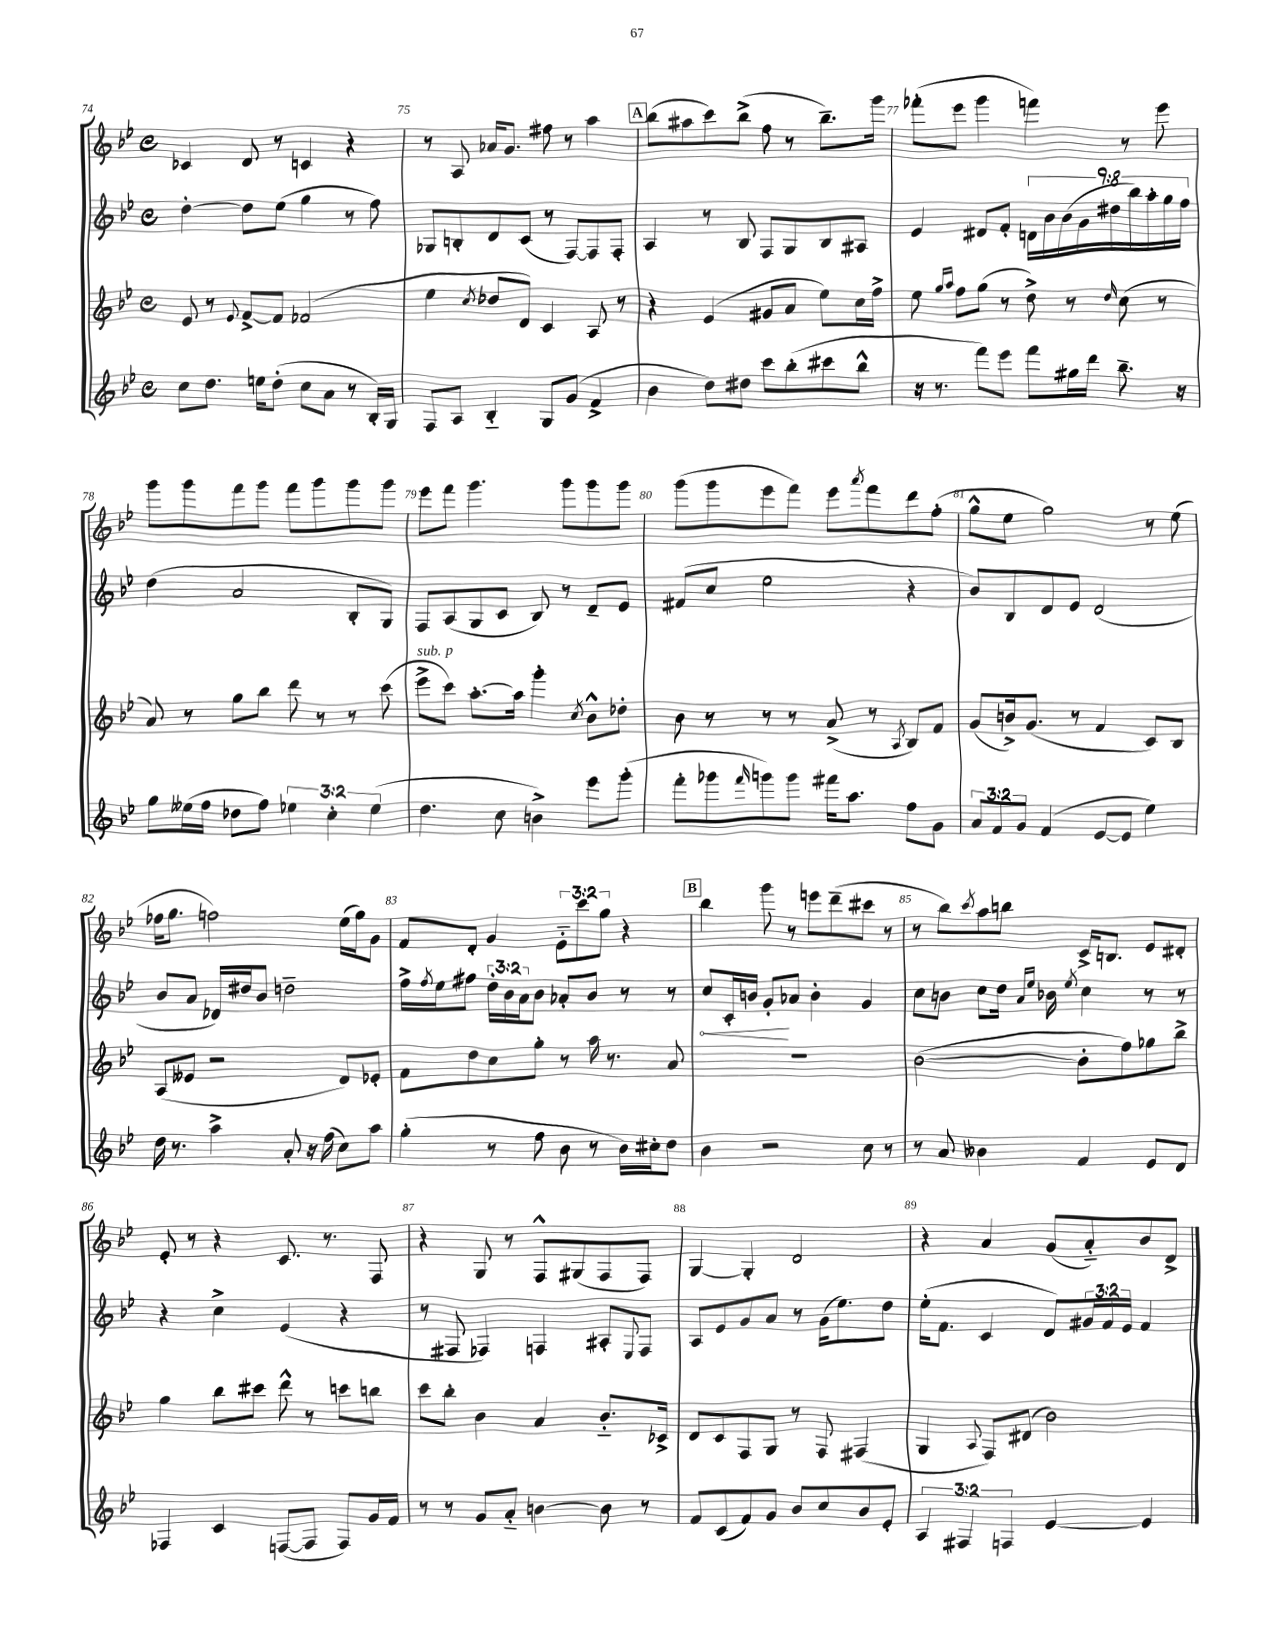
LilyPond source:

<<
\new StaffGroup <<
\new Staff = "s0" {
    \clef treble \key bes \major \defaultTimeSignature \time 4/4 \override Staff.TupletNumber.text = #tuplet-number::calc-fraction-text
    ces'4 d'8 r8 c'4 r4 |
    r8 a8 aes'16 g'8. fis''8 r8 a''4 |
    \mark \markup { \box "A" } bes''8( ais''8 c'''8) bes''8->( f''8 r8 bes''8.--) g'''16 |
    fes'''8-.( ees'''8 g'''4 f'''4) r8 ees'''8 |
    g'''8 g'''8 f'''8 g'''8 f'''8 g'''8 g'''8 g'''8 |
    ees'''8 f'''8 g'''4. g'''8 g'''8 g'''8 |
    g'''8( g'''8 ees'''8 f'''8) ees'''8 \acciaccatura { a'''8 } f'''8 d'''8 f''8-.( |
    g''8-^ ees''8 g''2) r8 ees''8( |
    fes''16 g''8. f''2) ees''16( g''16) g'8 |
    f'8 d'8-. g'4 \tuplet 3/2 { ees'8-_ c'''8 g''8 } r4 |
    \mark \markup { \box "B" } bes''4 g'''8 r8 e'''8 d'''8--( cis'''8 r8 |
    r8 bes''8) \acciaccatura { c'''8 } a''8 b''8 c'16-> b8. ees'8 dis'8-. |
    ees'8-. r8 r4 c'8. r8. f8 |
    r4 g8 r8 f8-^ gis8( f8 f8) |
    g4~ g4-. d'2 |
    r4 a'4 g'8( a'8-_) bes'8 d'8-> \bar "|." |
}
\new Staff = "s1" {
    \clef treble \key bes \major \defaultTimeSignature \time 4/4 \override Staff.TupletNumber.text = #tuplet-number::calc-fraction-text
    d''4~-. d''8 ees''8( g''4 r8 f''8) |
    ges8 b8-. d'8 c'8( r8 f8~) f8 f8-. |
    \mark \markup { \box "A" } a4 r8 bes8 f8 g8 bes8 ais8 |
    ees'4 dis'8 f'8-. \tuplet 9/8 { d'16 bes'16 bes'16( g'16 dis''16 bes''16) a''16-. g''16 f''16 } |
    d''4( a'2 bes8-. g8) |
    f8 a8( g8 c'8 bes8) r8 d'8-- ees'8 |
    fis'8( c''8 ees''2 r4 |
    bes'8) bes8 d'8 ees'8 d'2( |
    bes'8 a'8 des'16) dis''16 bes'8 d''2-- |
    f''16-> \acciaccatura { f''8 } ees''16 fis''8 \tuplet 3/2 { d''16-. bes'16 a'16 } bes'8 aes'8-. bes'8 r8 r8 |
    \mark \markup { \box "B" } \once \override Hairpin.circled-tip = ##t c''8\< c'16-. b'16 g'8-.\! aes'8 b'4-. g'4 |
    c''8 b'8 c''8 d''16 \grace { a'16 ees''16 } bes'16 \acciaccatura { ees''8 } c''4 r8 r8 |
    r4 c''4-> ees'4( r4 |
    r8 fis8 fes4) f4 ais8-. \appoggiatura { ees8 } f8 |
    a8 ees'8 g'8 a'8 r8 g'16( ees''8.) d''8 |
    ees''16-.( f'8. c'4 d'8) \tuplet 3/2 { gis'16 f'16 ees'16 } f'4 \bar "|." |
}
\new Staff = "s2" {
    \clef treble \key bes \major \defaultTimeSignature \time 4/4
    ees'8 r8 \appoggiatura { ees'8 } f'8~-> f'8 fes'2( |
    ees''4 \acciaccatura { c''8 } des''8 d'8) c'4 a8 r8 |
    \mark \markup { \box "A" } r4 ees'4( gis'8 a'8 ees''8) c''16 f''16-> |
    ees''8 \grace { g''16 a''16 } f''8 g''8( r8 d''8->) r8 \grace { d''16 } c''8( r8 |
    a'8) r8 g''8 bes''8 d'''8 r8 r8 c'''8( |
    ees'''8->^\markup { \italic "sub. p" } c'''8) a''8.~-. a''16 g'''4-. \acciaccatura { c''8 } bes'8-^ des''8-. |
    bes'8 r8 r8 r8 a'8->( r8 \acciaccatura { a8 } bes8) f'8 |
    g'8( b'16->) g'8.( r8 f'4 c'8) bes8 |
    a8( eeses'8 r2 d'8) ees'8-. |
    f'8 d''8 c''8 g''8-. r8 a''16 r8. a'8 |
    \mark \markup { \box "B" } R1 |
    bes'2~( bes'8-. f''8) ges''8 bes''8-> |
    g''4 bes''8 cis'''8 d'''8-^ r8 c'''8 b''8 |
    c'''8 bes''8-. bes'4 a'4 bes'8.-_ ces'16-> |
    d'8 c'8 f8 g8 r8 f8 fis4( |
    g4 \appoggiatura { a8 } f8) dis'8( bes'2) \bar "|." |
}
\new Staff = "s3" {
    \clef treble \key bes \major \defaultTimeSignature \time 4/4 \override Staff.TupletNumber.text = #tuplet-number::calc-fraction-text
    c''8 d''8. e''16 d''8-.( c''8 a'8 r8 bes16-.) g16 |
    f8 a8 bes4-_ g8 g'8( f'4-> |
    \mark \markup { \box "A" } bes'4 d''8) dis''8 c'''8 bes''8-.( cis'''8 bes''8-^ |
    r16 r8. f'''8) ees'''8 f'''8 gis''16 d'''16 bes''8.-- r16 |
    g''8 eeses''16( f''16 des''8 f''8) \tuplet 3/2 { ees''4 c''4-. ees''4( } |
    d''4. c''8 b'4->) ees'''8 g'''8-.( |
    f'''8-. ges'''8 \grace { f'''16 } g'''8) g'''8 fis'''16 a''8. f''8 g'8 |
    \tuplet 3/2 { a'8 f'8 g'8 } f'4( ees'8~ ees'8 ees''4) |
    d''16 r8. a''4-> a'8-. r16 f''16( c''8) a''8 |
    g''4-.( r8 f''8 bes'8 r8 bes'16) cis''16-. d''8 |
    \mark \markup { \box "B" } bes'4 r2 c''8 r8 |
    r8 a'8 beses'4 f'4 ees'8 d'8 |
    fes4 c'4 f8~( f8 f8) g'16 f'16 |
    r8 r8 g'8 a'8-_ b'4~ b'8 r8 |
    f'8 c'8( f'8) g'8 bes'8 c''8 bes'8 ees'8-. |
    \tuplet 3/2 { a4 fis4 f4 } ees'4~ ees'4 \bar "|." |
}
>>
>>
\layout { \context { \Score currentBarNumber = #74 \override BarNumber.break-visibility = ##(#f #t #t) barNumberVisibility = #all-bar-numbers-visible } }
